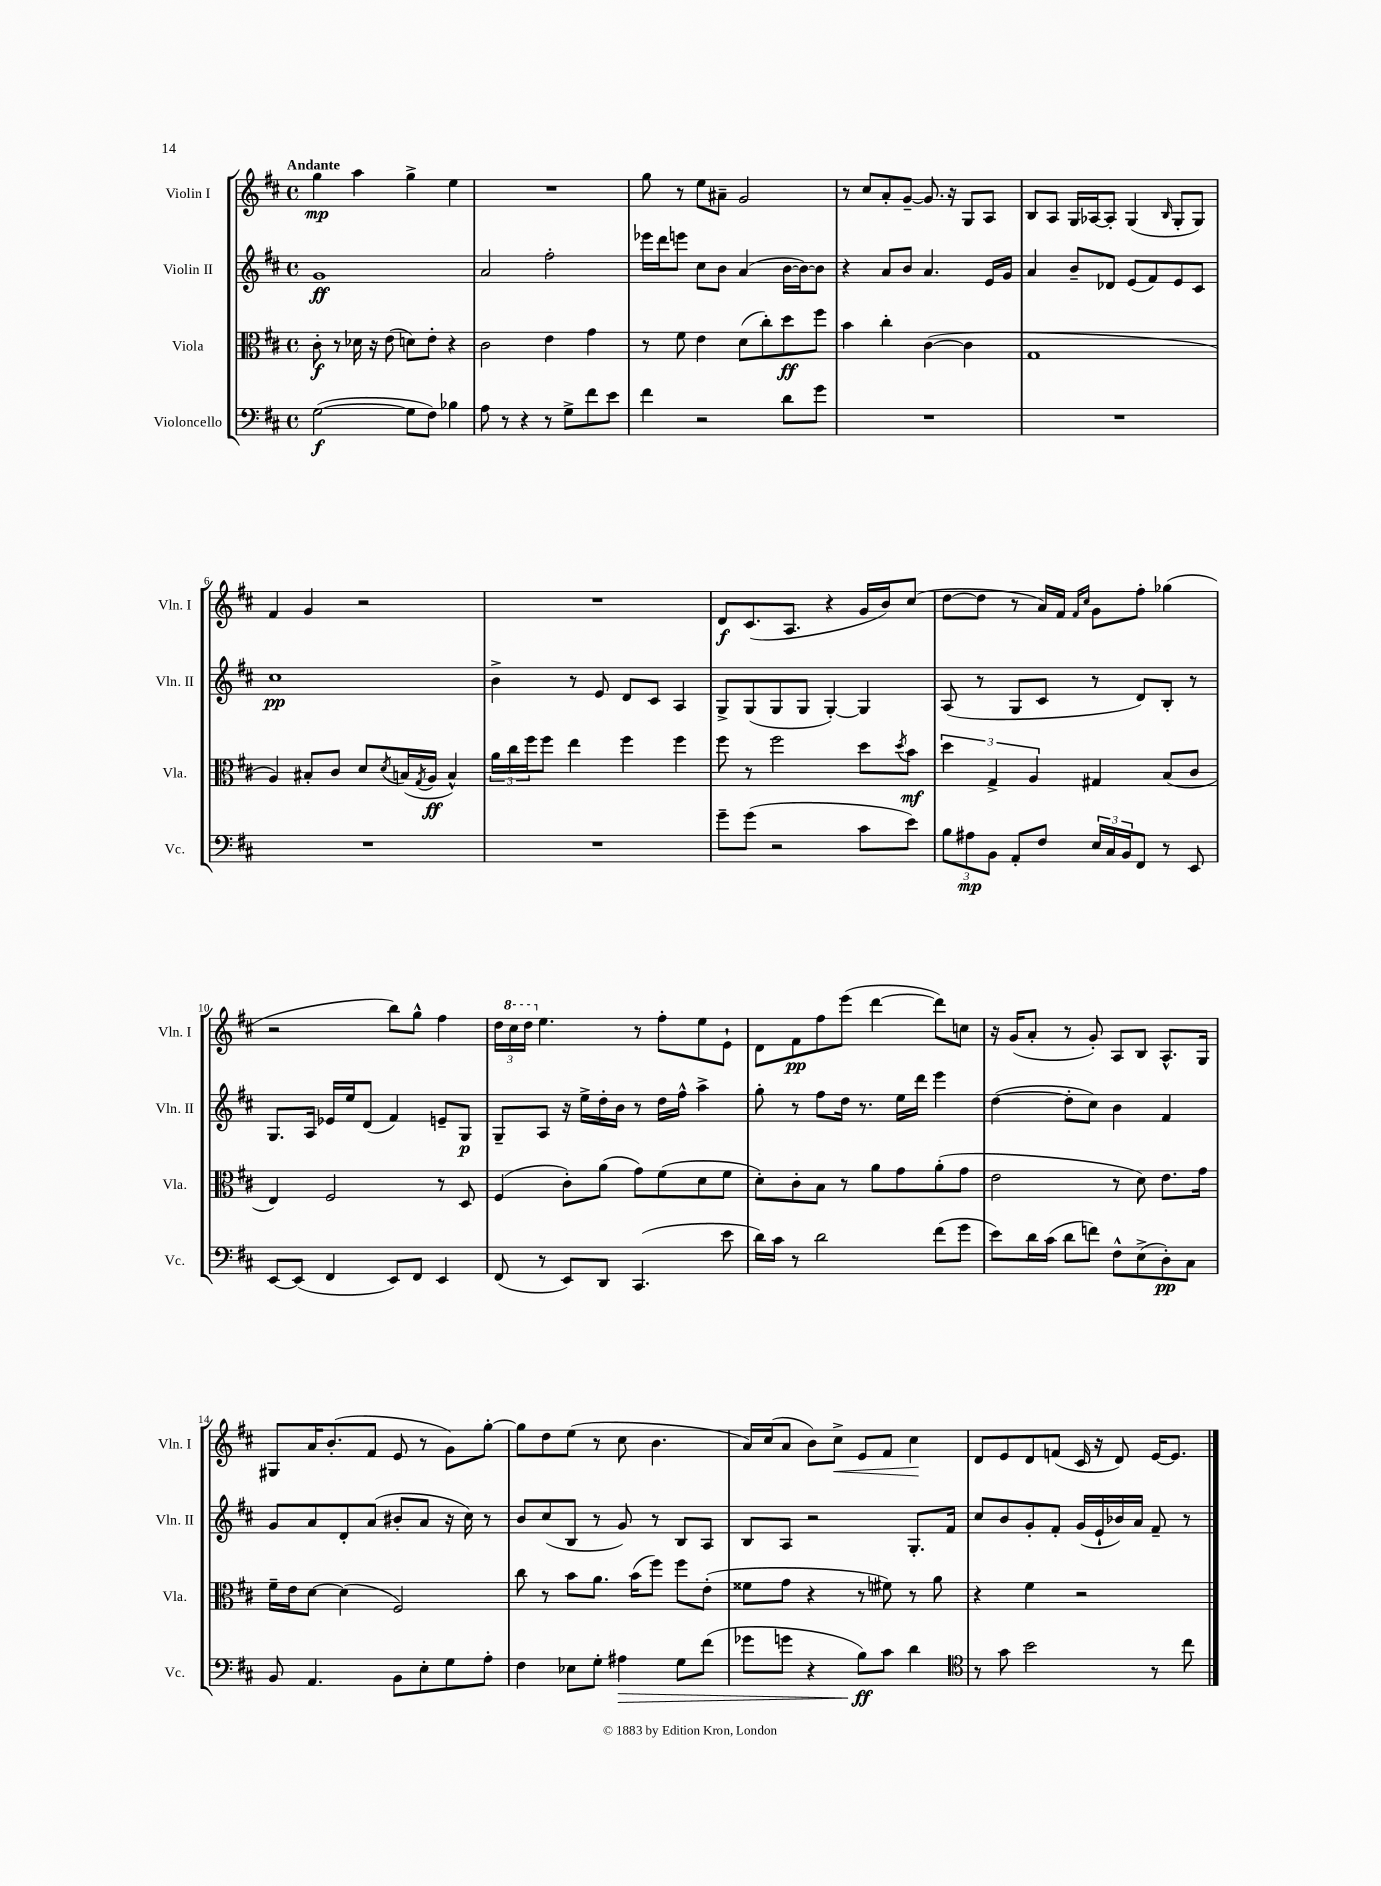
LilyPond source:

<<
\new StaffGroup <<
\new Staff = "s0" \with { instrumentName = "Violin I" shortInstrumentName = "Vln. I" } {
    \clef treble \key d \major \defaultTimeSignature \time 4/4 \tempo "Andante"
    g''4\mp a''4 g''4-> e''4 |
    R1 |
    g''8 r8 e''8 ais'8-- g'2 |
    r8 cis''8 a'8-. g'8~-- g'8. r16 g8 a8 |
    b8 a8 g16 aes16~ aes8-. g4( \grace { b16 } g8-. g8) |
    fis'4 g'4 r2 |
    R1 |
    d'8\f cis'8.( a8. r4 g'16 b'16) cis''8( |
    d''8~ d''8 r8 a'16) fis'16 \grace { fis'16 cis''16 } g'8 fis''8-. ges''4( |
    r2 b''8) g''8-^ fis''4 |
    \tuplet 3/2 { d''16 \ottava #1 cis'''16 d'''16 \ottava #0 } e''4. r8 fis''8-. e''8 e'8-! |
    d'8 fis'8\pp fis''8 e'''8( d'''4~ d'''8) c''8 |
    r16 g'16( a'8-. r8 g'8-.) a8 b8 a8.-^ g16 |
    gis8 a'16 b'8.-.( fis'8 e'8 r8 g'8) g''8~-. |
    g''8 d''8 e''8( r8 cis''8 b'4. |
    a'16) cis''16( a'8 b'8) cis''8->\< e'8 fis'8 cis''4\! |
    d'8 e'8 d'8 f'8( cis'16 r16 d'8) e'16~ e'8. \bar "|." |
}
\new Staff = "s1" \with { instrumentName = "Violin II" shortInstrumentName = "Vln. II" } {
    \clef treble \key d \major \defaultTimeSignature \time 4/4
    g'1\ff |
    a'2 fis''2-. |
    ees'''16 d'''16 e'''8 cis''8 b'8 a'4( b'16~ b'16~) b'8 |
    r4 a'8 b'8 a'4. e'16 g'16 |
    a'4 b'8-- des'8 e'8( fis'8) e'8 cis'8 |
    cis''1\pp |
    b'4-> r8 e'8 d'8 cis'8 a4 |
    g8-> g8( g8 g8 g4~-.) g4 |
    a8( r8 g8 cis'8 r8 d'8) b8-. r8 |
    g8. a16 ees'16 e''16 d'8( fis'4) e'8-- g8\p |
    g8-- a8 r16 e''16-> d''16-. b'16 r8 d''16 fis''16-^ a''4-> |
    g''8-. r8 fis''8 d''16 r8. e''16 d'''16 e'''4 |
    d''4~( d''8-. cis''8) b'4 fis'4 |
    g'8 a'8 d'8-. a'8( bis'8-. a'8 r16 cis''16) r8 |
    b'8 cis''8( b8 r8 g'8) r8 b8 a8 |
    b8 a8 r2 g8.-. fis'16 |
    cis''8 b'8 g'8-. fis'8-. g'16( e'16-! bes'16) a'16 fis'8-- r8 \bar "|." |
}
\new Staff = "s2" \with { instrumentName = "Viola" shortInstrumentName = "Vla." } {
    \clef alto \key d \major \defaultTimeSignature \time 4/4
    cis'8-.\f r8 des'16 r16 e'8( d'8) e'8-. r4 |
    cis'2 e'4 g'4 |
    r8 fis'8 e'4 d'8( cis''8-.) d''8\ff fis''8 |
    b'4 cis''4-. cis'4~( cis'4 |
    g1 |
    a4) bis8-. cis'8 d'8 \acciaccatura { d'8 } b16( \acciaccatura { g8 } a16\ff b4-^) |
    \tuplet 3/2 { a'16 cis''16 fis''16 } fis''8 e''4 fis''4 fis''4 |
    fis''8 r8 fis''2 d''8 \acciaccatura { d''8 } b'8\mf |
    \tuplet 3/2 { d''4 g4-> a4 } gis4 b8( cis'8 |
    e4) fis2 r8 d8 |
    fis4( cis'8-.) a'8( g'8) fis'8( d'8 fis'8 |
    d'8-.) cis'8-. b8 r8 a'8 g'8 a'8-.( g'8 |
    e'2 r8 d'8) e'8. g'16 |
    fis'16-- e'16 d'8~ d'4( fis2) |
    cis''8 r8 b'8 a'8. b'16( fis''8) fis''8 e'8-.( |
    fisis'8 g'8 r4 r8 fis'8) r8 a'8 |
    r4 fis'4 r2 \bar "|." |
}
\new Staff = "s3" \with { instrumentName = "Violoncello" shortInstrumentName = "Vc." } {
    \clef bass \key d \major \defaultTimeSignature \time 4/4
    g2~\f( g8 fis8) bes4 |
    a8 r8 r4 r8 g8-> fis'8 e'8 |
    fis'4 r2 d'8 g'8 |
    R1 |
    R1 |
    R1 |
    R1 |
    g'8-- g'8( r2 cis'8 e'8) |
    \tuplet 3/2 { b8 ais8\mp b,8 } a,8-. fis8 \tuplet 3/2 { e16 cis16 b,16 } fis,8 r8 e,8 |
    e,8~ e,8( fis,4 e,8) fis,8 e,4 |
    fis,8( r8 e,8) d,8 cis,4.( e'8 |
    d'16) cis'16 r8 d'2 fis'8( g'8 |
    e'8) d'16 cis'16( d'8 f'8) fis8-^ e8->( d8-.\pp) cis8 |
    b,8 a,4. b,8 e8-. g8 a8-. |
    fis4 ees8 g8-. ais4\> g8 fis'8( |
    ges'8 g'8 r4 b8\ff\!) cis'8 d'4 |
    \clef tenor r8 g'8 b'2 r8 cis''8 \bar "|." |
}
>>
>>
